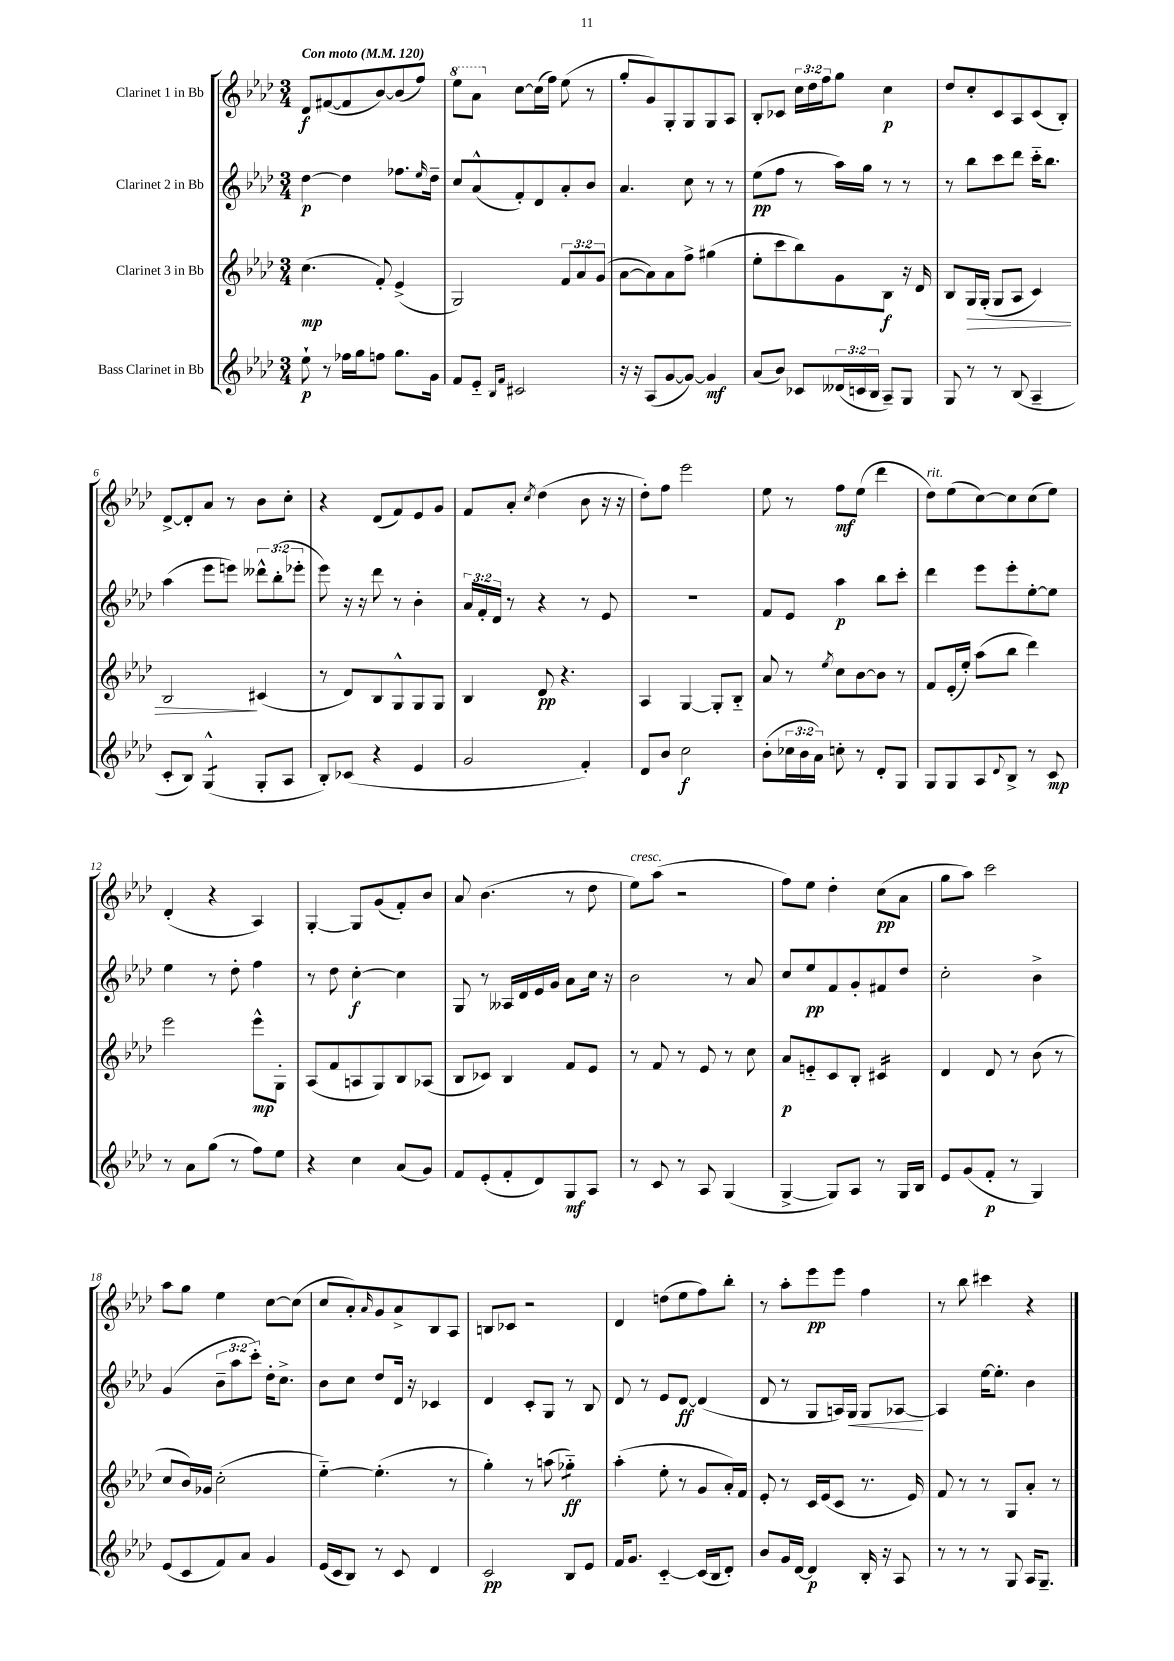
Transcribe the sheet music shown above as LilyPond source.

<<
\new StaffGroup <<
\new Staff = "s0" \with { instrumentName = "Clarinet 1 in Bb" } {
    \clef treble \key aes \major \numericTimeSignature \time 3/4 \override Staff.TupletNumber.text = #tuplet-number::calc-fraction-text \tempo "Con moto" 4 = 120
    des'8\f fis'8~( fis'8 bes'8~) bes'8( f''8) |
    \ottava #1 ees'''8 aes''8 \ottava #0 c''8~ c''16( f''16) ees''8( r8 |
    g''8-. g'8) g8-. g8 g8 aes8 |
    bes8-. ces'8 \tuplet 3/2 { c''16 des''16 f''16 } g''8 c''4\p |
    des''8 c''8-. c'8 aes8 c'8( bes8-.) |
    des'8~-> des'8-. aes'8 r8 bes'8 c''8-. |
    r4 des'8( f'8) ees'8 g'8 |
    f'8 aes'8-. \acciaccatura { c''8 } des''4( bes'8 r16 r16 |
    des''8-.) f''8 ees'''2 |
    ees''8 r8 f''8\mf ees''8( des'''4 |
    des''8^\markup { \italic "rit." }) ees''8( c''8~) c''8 c''8( ees''8) |
    des'4-.( r4 aes4) |
    g4~-. g8 g'8( f'8-.) bes'8 |
    aes'8 bes'4.( r8 des''8 |
    ees''8^\markup { \italic "cresc." }) aes''8( r2 |
    f''8) ees''8 des''4-. c''8\pp( aes'8 |
    g''8 aes''8) c'''2 |
    aes''8 g''8 ees''4 c''8~ c''8( |
    c''8 aes'8-.) \grace { aes'16 } g'8 aes'8-> bes8 aes8 |
    b8 ces'8 r2 |
    des'4 d''8( ees''8 f''8) bes''8-. |
    r8 aes''8-. ees'''8\pp ees'''8 f''4 |
    r8 bes''8 cis'''4 r4 \bar "|." |
}
\new Staff = "s1" \with { instrumentName = "Clarinet 2 in Bb" } {
    \clef treble \key aes \major \numericTimeSignature \time 3/4 \override Staff.TupletNumber.text = #tuplet-number::calc-fraction-text
    des''4~\p des''4 fes''8. \grace { ees''16 } des''16-- |
    c''8 aes'8-^( f'8-.) des'8 aes'8-. bes'8 |
    aes'4. c''8 r8 r8 |
    ees''8\pp( f''8 r8 aes''16) g''16 r8 r8 |
    r8 bes''8 c'''8 des'''8 c'''16-_ bes''8. |
    aes''4( ees'''8 e'''8) \tuplet 3/2 { deses'''8-^ bes''8-.( ees'''8-. } |
    ees'''8) r16 r16 des'''8 r8 bes'4-. |
    \tuplet 3/2 { aes'16 f'16-. des'16 } r8 r4 r8 ees'8 |
    R2. |
    f'8 ees'8 aes''4\p bes''8 c'''8-. |
    des'''4 ees'''8 ees'''8-. ees''8~-. ees''8 |
    ees''4 r8 des''8-. f''4 |
    r8 des''8 c''4~-.\f c''4 |
    g8 r8 aeses16 des'16 ees'16 g'16 aes'8 c''16 r16 |
    bes'2 r8 aes'8 |
    c''8 ees''8\pp f'8 g'8-. fis'8 des''8 |
    c''2-. bes'4-> |
    g'4( \tuplet 3/2 { bes'8-- aes''8 c'''8-.) } des''16-. c''8.-> |
    bes'8 c''8 des''8 des'16 r16 ces'4 |
    des'4 c'8-. g8 r8 bes8 |
    des'8 r8 ees'8 des'8~\ff des'4( |
    des'8 r8 g8 a16) g16\< g8 aes8~\! |
    aes4 ees''16~ ees''8.-. bes'4 \bar "|." |
}
\new Staff = "s2" \with { instrumentName = "Clarinet 3 in Bb" } {
    \clef treble \key aes \major \numericTimeSignature \time 3/4 \override Staff.TupletNumber.text = #tuplet-number::calc-fraction-text
    c''4.\mp( f'8-.) ees'4->( |
    g2) \tuplet 3/2 { f'8 aes'8 g'8( } |
    aes'8~ aes'8) aes'8 f''8-> gis''4( |
    ees''8-. c'''8 bes''8) g'8 bes8\f r16 des'16 |
    bes8 g16\> g16-.( g8 aes8 c'4) |
    bes2\! cis'4( |
    r8 des'8) bes8 g8-^ g8 g8 |
    bes4 des'8\pp r4. |
    aes4 g4~ g8-. bes8-_ |
    aes'8 r8 \acciaccatura { ees''8 } c''8 bes'8~ bes'8 r8 |
    f'8 ees'16-.( ees''16-.) aes''8( bes''8 des'''4) |
    ees'''2 ees'''8-^\mp g8-. |
    aes8( f'8 a8 g8) bes8 aes8( |
    bes8 ces'8) bes4 f'8 ees'8 |
    r8 f'8 r8 ees'8 r8 c''8 |
    aes'8\p e'8-_ c'8 bes8-. cis'4:16 |
    des'4 des'8 r8 bes'8( r8 |
    c''8 bes'16) ges'16 c''2-.( |
    ees''4~-_) ees''4.-.( r8 |
    g''4-.) r8 a''8( ges''4:8-_\ff) |
    aes''4-.( ees''8-. r8 g'8 aes'16-.) f'16 |
    ees'8-. r8 c'16 ees'16( c'8 r8. ees'16) |
    f'8 r8 r8 g8 aes'8-. r8 \bar "|." |
}
\new Staff = "s3" \with { instrumentName = "Bass Clarinet in Bb" } {
    \clef treble \key aes \major \numericTimeSignature \time 3/4 \override Staff.TupletNumber.text = #tuplet-number::calc-fraction-text
    ees''8-!\p r8 fes''16 g''16 f''8 g''8. g'16 |
    f'8 ees'8-_ \grace { bes16 f'16 } cis'2 |
    r16 r16 aes8( g'8~ g'8~) g'4\mf |
    aes'8( bes'8) ces'8 \tuplet 3/2 { deses'16( c'16 bes16 } aes8--) g8 |
    g8 r8 r8 bes8( aes4-- |
    c'8-. bes8) g4:8-^( g8-. aes8 |
    bes8-.) ces'8( r4 ees'4 |
    g'2 f'4-.) |
    des'8 bes'8 c''2\f |
    bes'8-.( \tuplet 3/2 { ces''16 bes'16 aes'16) } c''8-. r8 des'8-. g8 |
    g8 g8 aes8 \appoggiatura { des'8 } bes8-> r8 c'8\mp |
    r8 aes'8 g''8( r8 f''8) ees''8 |
    r4 c''4 aes'8( g'8) |
    f'8 ees'8-.( f'8-. des'8) g8\mf aes8 |
    r8 c'8 r8 aes8 g4( |
    g4~-> g8) aes8 r8 g16 bes16 |
    ees'8 g'8( f'8-.\p r8 g4) |
    ees'8( c'8 f'8) aes'8 g'4 |
    ees'16( c'16 bes8) r8 c'8 des'4 |
    c'2\pp bes8 ees'8 |
    f'16 g'8. c'4~-_ c'16( bes16 des'8-.) |
    bes'8 g'16 des'16~ des'4\p bes16-. r16 aes8 |
    r8 r8 r8 g8 aes16 g8.-- \bar "|." |
}
>>
>>
